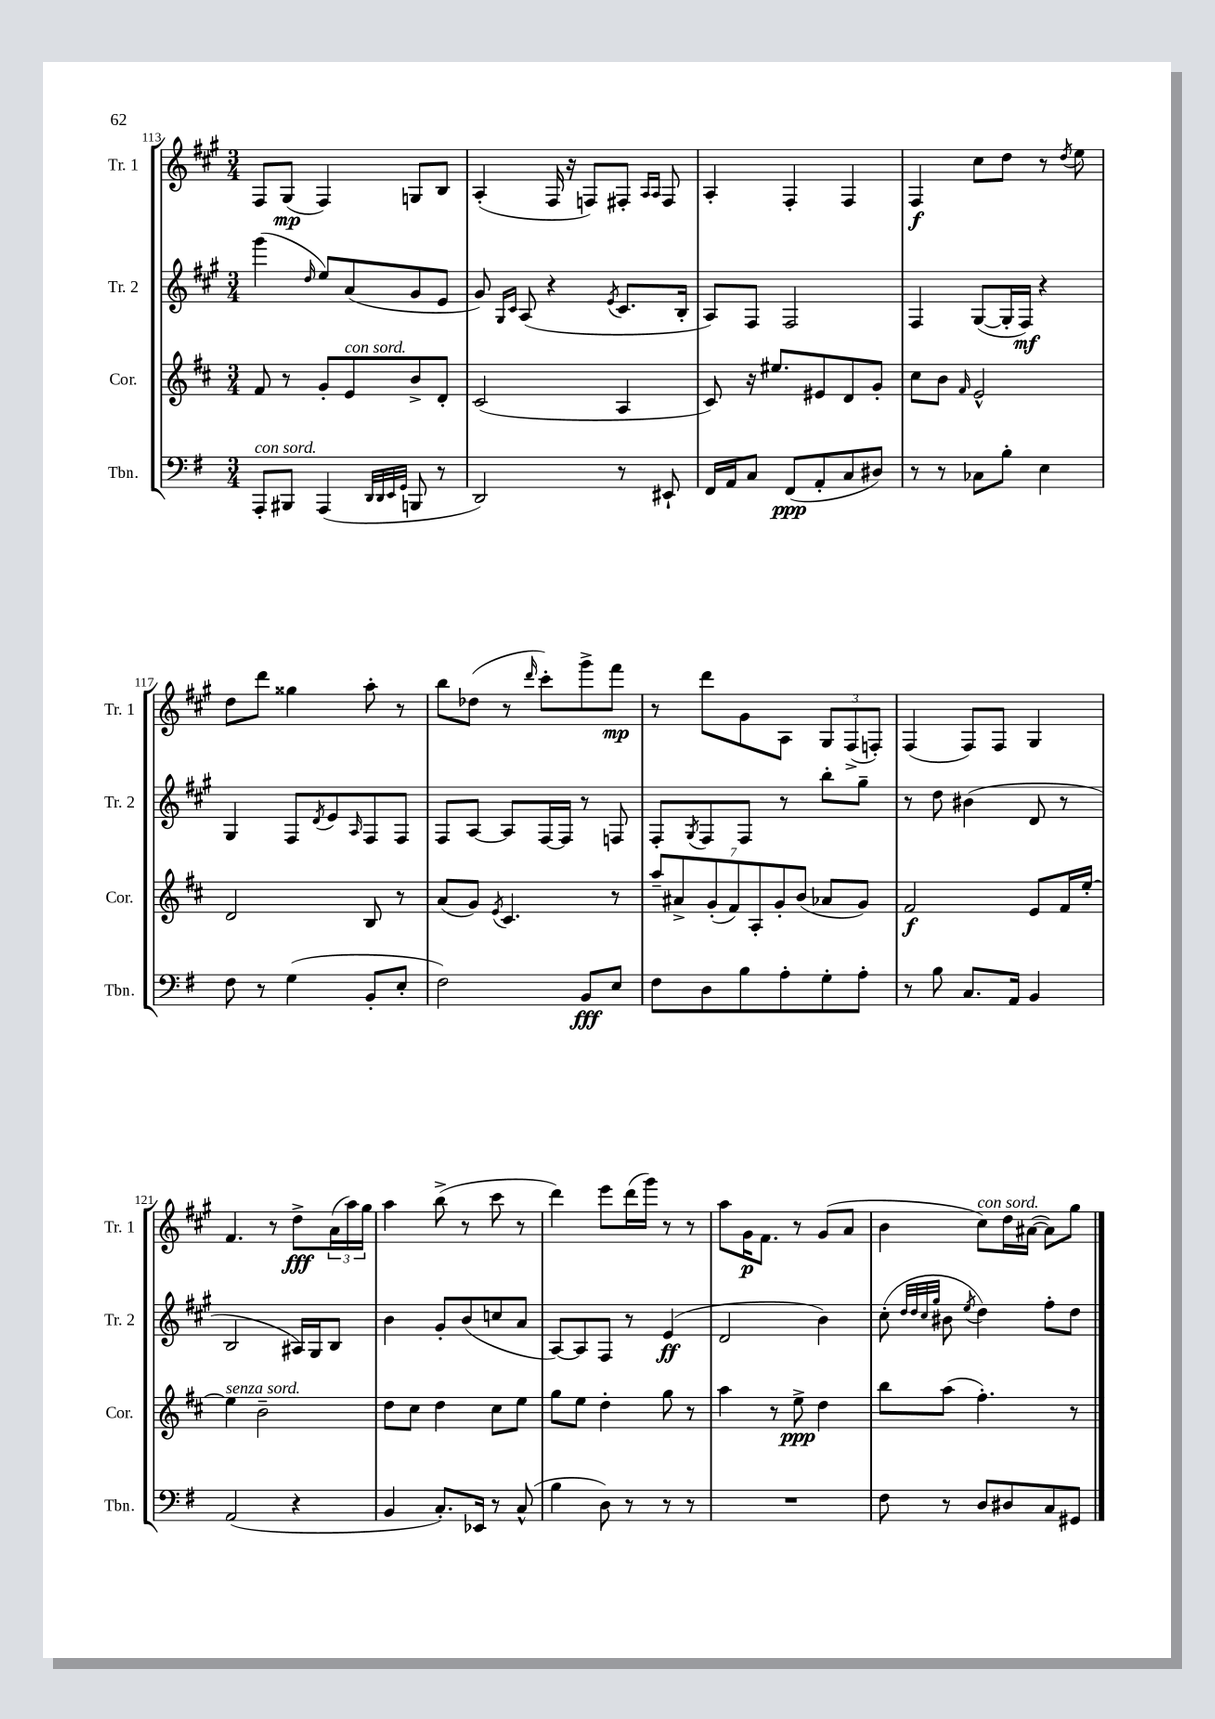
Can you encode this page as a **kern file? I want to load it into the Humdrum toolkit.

**kern	**kern	**kern	**kern
*staff4	*staff3	*staff2	*staff1
*clefF4	*clefG2	*clefG2	*clefG2
*k[f#]	*k[f#c#]	*k[f#c#g#]	*k[f#c#g#]
*M3/4	*M3/4	*M3/4	*M3/4
8AAA'/L	8f#/	(4ggg#\	8F#/L
8BBB#/J	8r	.	(8G#/J
.	.	16qqdd/	.
(4AAA/	8g'/L	8ee/L)	4F#/)
.	8e/	(8a/	.
32qqDD/LLL	.	.	.
32qqDD/	.	.	.
32qqEE/	.	.	.
32qqGG/JJJ	.	.	.
8BBB/	8b^/	8g#/	8G/L
8r	8d'/J	8e/J	8B/J
=	=	=	=
2DD/)	(2c#/	8g#/)	(4A'/
.	.	16qqG#/LL	.
.	.	16qqc#/JJ	.
.	.	(8A/	.
.	.	4r	16F#/
.	.	.	16r
.	.	.	8F/L)
.	.	8qe/	.
8r	4A/	8.c#/L	8F#'/J
.	.	.	16qqA/LL
.	.	.	16qqA/JJ
8EE#`/	.	.	8F#/
.	.	16B'/Jk	.
=	=	=	=
16FF#/LL	8c#/)	8A/L)	4A'/
16AA/J	.	.	.
8C/J	16r	8F#/J	.
.	8.ee#/L	.	.
(8FF#/L	.	2F#/	4F#'/
8AA'/	8e#/	.	.
8C/	8d/	.	4F#/
8D#/J)	8g'/J	.	.
=	=	=	=
8r	8cc#\L	4F#/	4F#/
8r	8b\J	.	.
.	16qqf#/	.	.
8C-\L	2e^^/	([8G#/L	8cc#\L
8B'\J	.	16G#'/]L	8dd\J
.	.	16F#/JJ)	.
4E\	.	4r	8r
.	.	.	8qdd/
.	.	.	8ee\
=	=	=	=
8F#\	2d/	4G#/	8dd\L
8r	.	.	8ddd\J
(4G\	.	8F#/L	4gg##\
.	.	8qd/	.
.	.	8e/	.
.	.	16qqA/	.
8BB'/L	8B/	8F#/	8aa'\
8E'/J	8r	8F#/J	8r
=	=	=	=
2F#\)	(8a/L	8F#/L	8bb\L
.	8g/J)	[8A/J	(8dd-\J
.	8qe/	.	.
.	4.c#/	8A/]L	8r
.	.	.	16qqddd/
.	.	[16F#/L	8ccc#'\L)
.	.	16F#/]JJ	.
8BB/L	.	8r	8ggg#^\
8E/J	8r	8F/	8fff#\J
=	=	=	=
8F#\L	14aa~/L	8F#'/L	8r
.	14a#^/	.	.
.	.	8qG#/	.
8D\	.	8F#/	8ddd\L
.	(14g'/	.	.
.	14f#/)	.	.
8B\	.	8F#/J	8g#\
.	14A'/	.	.
.	14g'/	.	.
8A'\	.	8r	8A\J
.	(14b/J	.	.
8G'\	8a-/L	8bb'\L	12G#/L
.	.	.	(12F#^/
8A'\J	8g/J)	8gg#~\J	.
.	.	.	12F'/J)
=	=	=	=
8r	2f#/	8r	(4F#/
8B\	.	8dd\	.
8.C/L	.	(4b#\	8F#/L)
.	.	.	8F#/J
16AA/Jk	.	.	.
4BB/	8e/L	8d/	4G#/
.	16f#/L	8r	.
.	[16ee'/JJ	.	.
=	=	=	=
(2AA/	4ee\]	2B/	4.f#/
.	2b~\	.	.
.	.	.	8r
4r	.	16A#/LL)	8dd^\L
.	.	16G#/J	.
.	.	8B/J	(24a\L
.	.	.	24aa\)
.	.	.	24gg#\JJ
=	=	=	=
4BB/	8dd\L	4b\	4aa\
.	8cc#\J	.	.
8.C'/L)	4dd\	8g#'/L	(8bb^\
.	.	(8b/	8r
16EE-/Jk	.	.	.
8r	8cc#\L	8cc/	8ccc#\
(8C^^/	8ee\J	8a/J	8r
=	=	=	=
4B\	8gg\L	[8A/L)	4ddd\)
.	8ee\J	8A/]	.
8D\)	4dd'\	8F#/J	8eee\L
8r	.	8r	(16ddd\L
.	.	.	16ggg#\JJ)
8r	8gg\	(4e/	8r
8r	8r	.	8r
=	=	=	=
2.r	4aa\	2d/	8aa\L
.	.	.	16g#\K
.	.	.	8.f#\J
.	8r	.	.
.	8ee^\	.	8r
.	4dd\	4b\)	(8g#/L
.	.	.	8a/J
=	=	=	=
8F#\	8bb\L	(8cc#'\	4b\
.	.	32qqdd/LLL	.
.	.	32qqdd/	.
.	.	32qqcc#/	.
.	.	32qqgg#/JJJ	.
8r	(8aa\J	8b#\	.
.	.	8qee/	.
8D/L	4.ff#'\)	4dd\)	8cc#\L)
8D#/	.	.	16dd\L
.	.	.	([16a#\JJ
8C/	.	8ff#'\L	8a#\]L)
8GG#/J	8r	8dd\J	8gg#\J
==	==	==	==
*-	*-	*-	*-
